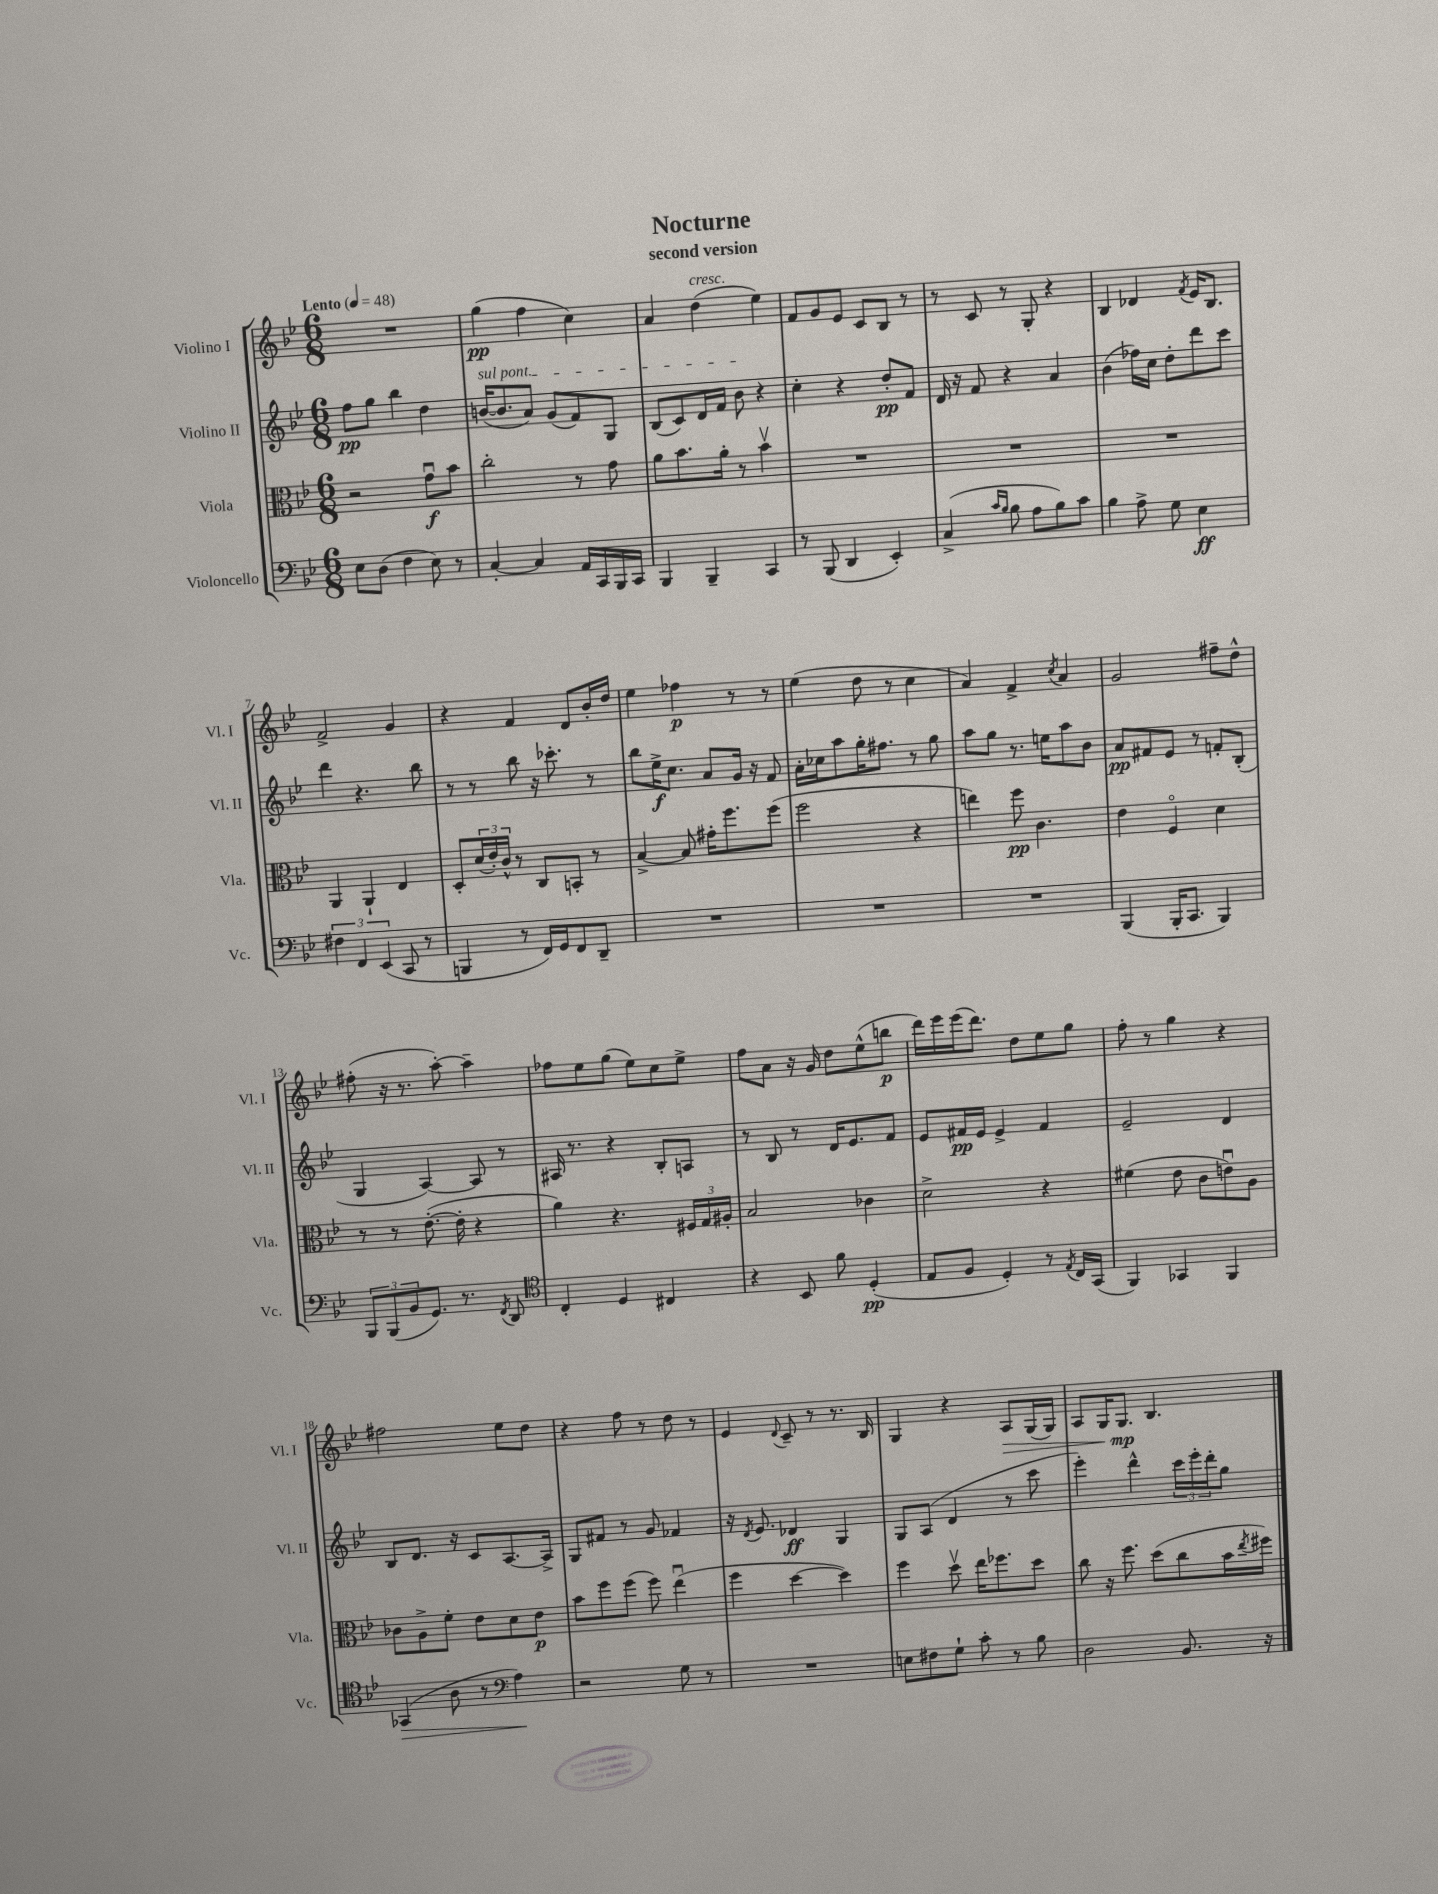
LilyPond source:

\header { title = "Nocturne" subtitle = "second version" }
<<
\new StaffGroup <<
\new Staff = "s0" \with { instrumentName = "Violino I" shortInstrumentName = "Vl. I" } {
    \clef treble \key bes \major \numericTimeSignature \time 6/8 \tempo "Lento" 4 = 48
    R2. |
    g''4\pp( f''4 c''4) |
    a'4 d''4^\markup { \italic "cresc." }( ees''4) |
    f'8 g'8 ees'8 c'8 bes8 r8 |
    r8 c'8 r8 g8-. r4 |
    bes4 des'4 \acciaccatura { f'8 } ees'16 bes8. |
    f'2-> g'4 |
    r4 f'4 d'8 bes'16-. d''16 |
    ees''4 fes''4\p r8 r8 |
    ees''4( d''8 r8 c''4 |
    a'4) f'4-> \acciaccatura { c''8 } a'4 |
    g'2 fis''8-- d''8-^ |
    fis''8-.( r16 r8. a''8~-.) a''4-- |
    fes''8 ees''8 g''8( ees''8) c''8 ees''8-> |
    f''8 a'8 r16 g'16 d''8 ees''8-^( b''8\p |
    d'''16) ees'''16 ees'''16( d'''8.) d''8 ees''8 g''8 |
    f''8-. r8 g''4 r4 |
    fis''2 ees''8 d''8 |
    r4 f''8 r8 d''8 r8 |
    ees'4 \appoggiatura { d'8 } c'8-- r8 r8. bes16 |
    g4 r4 a8\> g16( g16) |
    a8 g16 g8.\mp\! bes4. \bar "|." |
}
\new Staff = "s1" \with { instrumentName = "Violino II" shortInstrumentName = "Vl. II" } {
    \clef treble \key bes \major \numericTimeSignature \time 6/8
    f''8\pp g''8 bes''4 d''4 |
    \once \override TextSpanner.bound-details.left.text = \markup { \italic "sul pont." } b'16~\startTextSpan( b'8. a'8) g'8( f'8) g8 |
    bes8( c'8) d'16 f'16 bes'8\stopTextSpan r4 |
    c''4-. r4 d''8-.\pp f'8 |
    d'16 r16 f'8 r4 a'4 |
    bes'4( fes''16) c''16 d''8-. d'''8 c'''8 |
    d'''4 r4. bes''8 |
    r8 r8 bes''8 r16 ces'''8.-. r8 |
    bes''8 ees''16->\f c''8. a'8 g'16 r16 f'8 |
    a'16-. ces''16 a''8 g''16-. fis''8. r8 g''8 |
    a''8 g''8 r8. e''16 a''8 bes'8 |
    a'8\pp fis'8 ees'8 r8 f'8-. bes8-.( |
    g4 a4~) a8 r8 |
    ais16 r8. r4 bes8-. a8 |
    r8 bes8 r8 d'16 ees'8. f'8 |
    ees'8 fis'16\pp ees'16 ees'4-> fis'4 |
    ees'2-- d'4 |
    bes8 d'8. r16 c'8 a8.~ a16-> |
    g8 fis'8 r8 g'8 fes'4 |
    r16 \acciaccatura { d'8 } ees'8. des'4\ff g4 |
    g8 a8( d'4 r8 c'''8 |
    ees'''4-.) d'''4-^ \tuplet 3/2 { c'''16 ees'''16-. d'''16-. } g''8 \bar "|." |
}
\new Staff = "s2" \with { instrumentName = "Viola" shortInstrumentName = "Vla." } {
    \clef alto \key bes \major \numericTimeSignature \time 6/8
    r2 g'8\downbow\f bes'8 |
    c''2-. r8 g'8 |
    a'8 bes'8. a'16-. r8 bes'4\upbow |
    R2. |
    R2. |
    R2. |
    a,4 a,4-! ees4 |
    d8-. \tuplet 3/2 { d'16( ees'16-.) c'16-^ } r8 c8 b,8-. r8 |
    bes4~-> bes8 gis'16-. f''8. f''8( |
    f''2 r4 |
    e''4) f''8\pp c'4. |
    ees'4 f4\flageolet d'4 |
    r8 r8 ees'8.~-.( ees'16-. r4 |
    a'4) r4. \tuplet 3/2 { fis16 g16 ais16-. } |
    bes2 ces'4 |
    d'2-> r4 |
    fis'4( ees'8 c'8 e'8\downbow) a8 |
    ces'8 a8-> f'8-. ees'8 d'8 ees'8\p |
    bes'8 f''8 f''8( f''8) ees''4\downbow( |
    f''4 d''4~ d''4) |
    f''4 d''8\upbow ees''16 fes''8. d''8 |
    c''8 r16 f''8. d''8( c''8 bes'16 \acciaccatura { ees''8 } fis''16) \bar "|." |
}
\new Staff = "s3" \with { instrumentName = "Violoncello" shortInstrumentName = "Vc." } {
    \clef bass \key bes \major \numericTimeSignature \time 6/8
    ees8 d8( f4 ees8) r8 |
    c4~-. c4 a,16 c,16 bes,,16 c,16 |
    bes,,4 bes,,4-- c,4 |
    r8 bes,,8( d,4 ees,4-.) |
    c4->( \grace { c'16 bes16 } bes8 a8 bes8) c'8 |
    bes4 a8-> g8 ees4\ff |
    \tuplet 3/2 { fis4 f,4 ees,4( } c,8 r8 |
    b,,4 r8 f,16) g,16 f,8 d,8-- |
    R2. |
    R2. |
    R2. |
    bes,,4( bes,,16-. c,8. bes,,4) |
    \tuplet 3/2 { bes,,8 bes,,8( bes,8 } g,8.) r8. \acciaccatura { f,8 } d,8 |
    \clef tenor c4-. d4 cis4 |
    r4 bes,8 f'8 d4-.\pp( |
    ees8 f8 d4-.) r8 \acciaccatura { ees8 } c16 g,16( |
    f,4) ges,4 f,4 |
    ges,4\>( a8 r8 \clef bass a4\!) |
    r2 g8 r8 |
    R2. |
    e8 fis8 g8-! c'8-. r8 bes8 |
    d2 bes,8. r16 \bar "|." |
}
>>
>>
